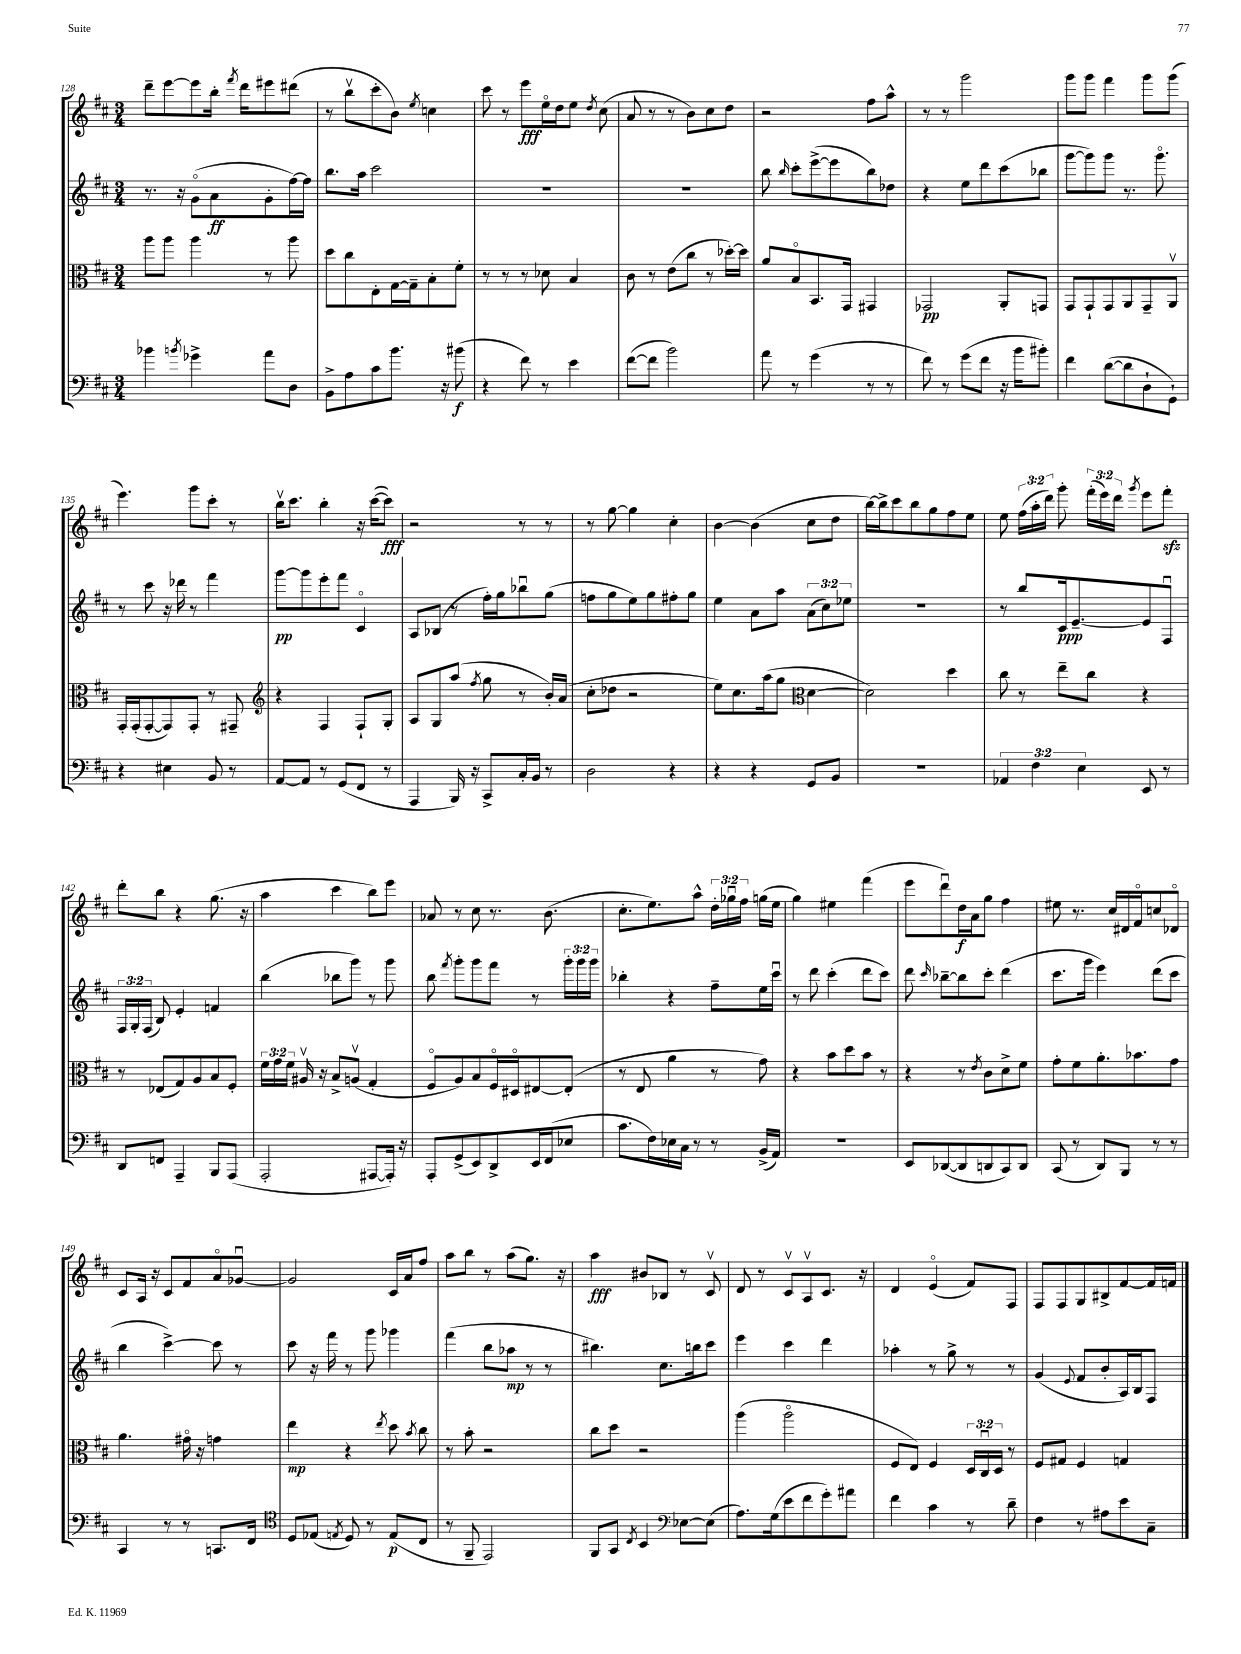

**kern	**dynam	**kern	**dynam	**kern	**dynam	**kern	**dynam
*part4	*part4	*part3	*part3	*part2	*part2	*part1	*part1
*staff4	*staff4	*staff3	*staff3	*staff2	*staff2	*staff1	*staff1
*clefF4	*	*clefC3	*	*clefG2	*	*clefG2	*
*k[f#c#]	*	*k[f#c#]	*	*k[f#c#]	*	*k[f#c#]	*
*M3/4	*	*M3/4	*	*M3/4	*	*M3/4	*
=128	=128	=128	=128	=128	=128	=128	=128
4b-X\	.	8aa\L	.	8.r	.	8ddd~\L	.
.	.	8aa\J	.	.	.	[8eee\	.
.	.	.	.	16r	.	.	.
8qbn/	.	.	.	.	.	.	.
4g-X^\	.	4aa\	.	(8g\L	.	8eee\]	.
.	.	.	.	8a\	ff	16bb'\Jk	.
.	.	.	.	.	.	8qfff#/	.
.	.	.	.	.	.	16ddd\KL	.
8a\L	.	8r	.	8g'\	.	8eee#X\	.
8D\J	.	8aa\	.	[16ff#\L)	.	(8ddd#X\J	.
.	.	.	.	16ff#\JJ]	.	.	.
=129	=129	=129	=129	=129	=129	=129	=129
8BB^\L	.	8dd\L	.	8.bb\L	.	8r	.
8A\	.	8cc#\	.	.	.	8bbv\L	.
.	.	.	.	16aa\Jk	.	.	.
8c#\	.	8E'\	.	2ccc#\	.	8ccc#'\	.
8.b\J	.	[16G\L	.	.	.	8b\J)	.
.	.	16G~\J]	.	.	.	.	.
.	.	.	.	.	.	8qee/	.
.	.	8B'\	.	.	.	4ccn\	.
16r	.	.	.	.	.	.	.
(8b#X\	f	8f#'\J	.	.	.	.	.
=130	=130	=130	=130	=130	=130	=130	=130
4r	.	8r	.	2.r	.	8ccc#\	.
.	.	8r	.	.	.	8r	.
8f#\)	.	8r	.	.	.	8eee\L	fff
8r	.	8d-X\	.	.	.	16ee\L	.
.	.	.	.	.	.	16dd\J	.
4e\	.	4B/	.	.	.	8ee\J	.
.	.	.	.	.	.	8qdd/	.
.	.	.	.	.	.	(8cc#\	.
=131	=131	=131	=131	=131	=131	=131	=131
([8f#\L	.	8c#\	.	2.r	.	8a/	.
8f#\J]	.	8r	.	.	.	8r	.
2b\)	.	(8e\L	.	.	.	8r	.
.	.	8cc#\J	.	.	.	8b\L)	.
.	.	8r	.	.	.	8cc#\	.
.	.	[16dd-X'\LL)	.	.	.	8dd\J	.
.	.	16dd-\JJ]	.	.	.	.	.
=132	=132	=132	=132	=132	=132	=132	=132
8a\	.	8a/L	.	8bb\	.	2r	.
.	.	.	.	16qqbb/	.	.	.
8r	.	8B/	.	8ccc#'\L	.	.	.
(4g\	.	8.BB/	.	([8eee^\	.	.	.
.	.	.	.	8eee\]	.	.	.
.	.	16GG/Jk	.	.	.	.	.
8r	.	4GG#X/	.	8bb\)	.	8ff#\L	.
8r	.	.	.	8dd-X\J	.	8aa^^\J	.
=133	=133	=133	=133	=133	=133	=133	=133
8f#\)	.	2GG-X/	pp	4r	.	8r	.
8r	.	.	.	.	.	8r	.
(8g\L	.	.	.	8ee\L	.	2ggg\	.
8f#\J	.	.	.	8ddd\	.	.	.
16r	.	8AA'/L	.	(8ccc#\	.	.	.
16b\KL	.	.	.	.	.	.	.
8b#X'\J)	.	8GGn/J	.	8bb-X\J	.	.	.
=134	=134	=134	=134	=134	=134	=134	=134
4f#\	.	8GG/L	.	[8ggg\L	.	8ggg\L	.
.	.	8GG`/	.	8ggg\])	.	8ggg\J	.
([8d\L	.	8GG/	.	8ggg\J	.	4fff#\	.
8d\]	.	8AA/	.	8.r	.	.	.
8D`\	.	8GG~/	.	.	.	8ggg\L	.
.	.	.	.	8.ggg\	.	.	.
8GG`\J)	.	8AAv/J	.	.	.	(8ggg\J	.
!!LO:LB:g=z
=135	=135	=135	=135	=135	=135	=135	=135
4r	.	16GG'/LL	.	8r	.	4.eee\)	.
.	.	(16GG'/J	.	.	.	.	.
.	.	[8GG'/	.	8ccc#\	.	.	.
4E#X\	.	8GG/])	.	16r	.	.	.
.	.	.	.	16ddd-X\	.	.	.
.	.	8GG'/J	.	8r	.	8ggg\L	.
8BB/	.	8r	.	4fff#\	.	8ccc#'\J	.
8r	.	8GG#X~/	.	.	.	8r	.
=136	=136	=136	=136	=136	=136	=136	=136
*	*	*clefG2	*	*	*	*	*
[8AA/L	.	4r	.	[8ggg\L	pp	16bbv\KL	.
.	.	.	.	.	.	8.ccc#\J	.
8AA/J]	.	.	.	8ggg\]	.	.	.
8r	.	4F#/	.	8eee'\	.	4bb'\	.
(8GG/L	.	.	.	8fff#\J	.	.	.
8FF#/J	.	8F#`/L	.	4c#/	.	16r	.
.	.	.	.	.	.	([16ccc#\KL	.
8r	.	8G'/J	.	.	.	8ccc#\J])	fff
=137	=137	=137	=137	=137	=137	=137	=137
4AAA/	.	8A/L	.	8A/L	.	2r	.
.	.	8G/	.	(8B-X/J	.	.	.
16BBB/)	.	(8aa/J	.	8r	.	.	.
16r	.	.	.	.	.	.	.
.	.	8qff#/	.	.	.	.	.
8CC#^/L	.	8gg\	.	16ff#'\LL)	.	.	.
.	.	.	.	16gg\J	.	.	.
16C#'/L	.	8r	.	8bb-Xu\	.	8r	.
16BB/JJ	.	.	.	.	.	.	.
8r	.	16b'/LL)	.	(8gg\J	.	8r	.
.	.	(16a/JJ	.	.	.	.	.
=138	=138	=138	=138	=138	=138	=138	=138
2D\	.	8cc#'\L	.	8ffn\L	.	8r	.
.	.	8dd-X\J	.	8gg\	.	[8gg\	.
.	.	2r	.	8ee\)	.	4gg\]	.
.	.	.	.	8gg\	.	.	.
4r	.	.	.	8ff#X'\	.	4cc#'\	.
.	.	.	.	8gg\J	.	.	.
=139	=139	=139	=139	=139	=139	=139	=139
4r	.	8ee\L)	.	4ee\	.	[4b\	.
.	.	8.cc#\	.	.	.	.	.
4r	.	.	.	8a\L	.	(4b\]	.
.	.	(16aa\k	.	.	.	.	.
.	.	8gg\J	.	8aa\J	.	.	.
*	*	*clefC3	*	*	*	*	*
8GG/L	.	[4d\	.	(12a\L	.	8cc#\L	.
.	.	.	.	12cc#\)	.	.	.
8BB/J	.	.	.	.	.	8dd\J	.
.	.	.	.	12ee-X\J	.	.	.
=140	=140	=140	=140	=140	=140	=140	=140
2.r	.	2d\])	.	2.r	.	[16bb\LL)	.
.	.	.	.	.	.	16bb^\J]	.
.	.	.	.	.	.	8ccc#\	.
.	.	.	.	.	.	8bb\	.
.	.	.	.	.	.	8gg\	.
.	.	4dd\	.	.	.	8ff#\	.
.	.	.	.	.	.	8ee\J	.
=141	=141	=141	=141	=141	=141	=141	=141
6AA-X/	.	8cc#\	.	8r	.	8ee\	.
.	.	8r	.	8bb/L	.	(24ff#\LL	.
6F#\	.	.	.	.	.	24aa'\	.
.	.	.	.	.	.	24ddd\JJ)	.
.	.	8ee~\L	.	16c#/k	ppp	8ggg'\	.
.	.	.	.	[8.e~/	.	.	.
6E\	.	.	.	.	.	.	.
.	.	8cc#\J	.	.	.	(24fff#'\LL	.
.	.	.	.	.	.	24eee\)	.
.	.	.	.	.	.	24ddd\JJ	.
.	.	.	.	.	.	8qggg/	.
8EE/	.	4r	.	8e/]	.	8eee\L	.
8r	.	.	.	8F#u/J	.	8fff#zz'\J	.
!!LO:LB:g=z
=142	=142	=142	=142	=142	=142	=142	=142
8DD/L	.	8r	.	24F#/LL	.	8ddd'\L	.
.	.	.	.	24G'/	.	.	.
.	.	.	.	(24F#/JJ	.	.	.
8FFn/J	.	(8E-X/L	.	8B/)	.	8bb\J	.
4AAA~/	.	8G/)	.	4e'/	.	4r	.
.	.	8A/	.	.	.	.	.
8BBB/L	.	8B/	.	4fn/	.	(8.gg\	.
(8AAA/J	.	8F#'/J	.	.	.	.	.
.	.	.	.	.	.	16r	.
=143	=143	=143	=143	=143	=143	=143	=143
2AAA'/	.	24f#\LL	.	(4bb\	.	4aa\	.
.	.	24g\	.	.	.	.	.
.	.	24f#\JJ	.	.	.	.	.
.	.	16A#Xv/	.	.	.	.	.
.	.	16r	.	.	.	.	.
.	.	8B^/L	.	8bb-X\L	.	4ccc#\	.
.	.	(8Anv/J	.	8ggg\J)	.	.	.
[8AAA#X/L	.	4G'/	.	8r	.	8bb\L)	.
16AAA#'/Jk])	.	.	.	8ggg\	.	8eee\J	.
16r	.	.	.	.	.	.	.
=144	=144	=144	=144	=144	=144	=144	=144
8AAA'/L	.	8F#/L	.	8bb\	.	8a-X/	.
.	.	.	.	8qfff#/	.	.	.
(8GG^/	.	8A/)	.	8ggg'\L	.	8r	.
8EE/)	.	8B/	.	8ggg\	.	8cc#\	.
8DD^/	.	16F#/L	.	8fff#\J	.	8.r	.
.	.	16D#X/J	.	.	.	.	.
16EE/L	.	[8E#X/	.	8r	.	.	.
(16FF#/J	.	.	.	.	.	(8.b\	.
8E-X/J	.	(8E#'/J]	.	24ggg'\LL	.	.	.
.	.	.	.	24ggg\	.	.	.
.	.	.	.	24ggg\JJ	.	.	.
=145	=145	=145	=145	=145	=145	=145	=145
8.c#\L	.	8r	.	4bb-X'\	.	8.cc#'\L	.
.	.	8E/	.	.	.	.	.
16F#\L)	.	.	.	.	.	8.ee\)	.
16E-X\	.	4a\	.	4r	.	.	.
16C#\JJ	.	.	.	.	.	.	.
8r	.	.	.	.	.	8aa^^\J	.
8r	.	8r	.	8ff#~\L	.	24dd'\LL	.
.	.	.	.	.	.	24gg-Xu\	.
.	.	.	.	.	.	24ff#\JJ	.
(16BB^/LL	.	8g\)	.	16ee\L	.	(16ggn\LL	.
16AA/JJ)	.	.	.	16ccc#u\JJ	.	16ee\JJ	.
=146	=146	=146	=146	=146	=146	=146	=146
2.r	.	4r	.	8r	.	4gg\)	.
.	.	.	.	8ddd\	.	.	.
.	.	8b\L	.	(4ccc#'\	.	4ee#X\	.
.	.	8dd\	.	.	.	.	.
.	.	8b\J	.	8ddd\L	.	(4fff#\	.
.	.	8r	.	8ccc#\J)	.	.	.
=147	=147	=147	=147	=147	=147	=147	=147
8EE/L	.	4r	.	8ddd\	.	8eee\L	.
.	.	.	.	16qqccc#/	.	.	.
([8DD-X/	.	.	.	[8bb-X~\L	.	8dddu\)	.
8DD-/]	.	8r	.	8bb-\]	.	16dd\L	f
.	.	.	.	.	.	16a\J	.
.	.	8qe/	.	.	.	.	.
8DDn/	.	8c#\L	.	8ccc#'\J	.	8gg\J	.
8CC#/)	.	8d^\	.	(4ddd\	.	4ff#\	.
8DD/J	.	8f#\J	.	.	.	.	.
=148	=148	=148	=148	=148	=148	=148	=148
(8CC#/	.	8g'\L	.	8.ccc#\L	.	8ee#X\	.
8r	.	8f#\	.	.	.	8.r	.
.	.	.	.	16ggg\Jk	.	.	.
8DD/L)	.	8.a'\	.	4eee\)	.	.	.
.	.	.	.	.	.	16cc#/LL	.
8BBB/J	.	.	.	.	.	16d#X/	.
.	.	8.b-X\	.	.	.	16f#/J	.
8r	.	.	.	(8ddd\L	.	8ccn/	.
8r	.	8g\J	.	8ccc#\J	.	8d-X/J	.
!!LO:LB:g=z
=149	=149	=149	=149	=149	=149	=149	=149
4CC#/	.	4.a\	.	4bb\	.	8c#/L	.
.	.	.	.	.	.	16A/Jk	.
.	.	.	.	.	.	16r	.
8r	.	.	.	[4ccc#^\)	.	8c#/L	.
8r	.	16g#X\	.	.	.	8f#/	.
.	.	16r	.	.	.	.	.
8.CCn/L	.	4gn\	.	8ccc#\]	.	8a/	.
.	.	.	.	8r	.	[8g-Xu/J	.
16FF#/Jk	.	.	.	.	.	.	.
=150	=150	=150	=150	=150	=150	=150	=150
*clefC4	*	*	*	*	*	*	*
8D/L	.	4ee\	mp	8ccc#\	.	2g-/]	.
(8E-X/J	.	.	.	16r	.	.	.
.	.	.	.	16fff#\	.	.	.
8qEn/	.	.	.	.	.	.	.
8D/)	.	4r	.	8r	.	.	.
8r	.	.	.	8ggg\	.	.	.
.	.	8qee/	.	.	.	.	.
(8E/L	p	8dd\	.	4ggg-X\	.	16c#/LL	.
.	.	.	.	.	.	16a/J	.
.	.	8qb/	.	.	.	.	.
8C#/J	.	8cc#\	.	.	.	8ff#/J	.
=151	=151	=151	=151	=151	=151	=151	=151
8r	.	8r	.	(4fff#\	.	8aa\L	.
8FF#~/	.	8b'\	.	.	.	8bb\J	.
2EE/)	.	2r	.	8bb\L	.	8r	.
.	.	.	.	8aa-X\J	mp	(8aa\L	.
.	.	.	.	8r	.	8.gg\J)	.
.	.	.	.	8r	.	.	.
.	.	.	.	.	.	16r	.
=152	=152	=152	=152	=152	=152	=152	=152
8FF#/L	.	8cc#\L	.	4.bb#X\)	.	4aa\	fff
8GG/J	.	8dd\J	.	.	.	.	.
8qC#/	.	.	.	.	.	.	.
4BB/	.	2r	.	.	.	8b#X/L	.
.	.	.	.	8.cc#\L	.	8B-X/J	.
*clefF4	*	*	*	*	*	*	*
[8E-X\L	.	.	.	.	.	8r	.
.	.	.	.	16bbn\k	.	.	.
(8E-\J]	.	.	.	8ccc#\J	.	8c#v/	.
=153	=153	=153	=153	=153	=153	=153	=153
8.A\L)	.	(4aa\	.	4eee\	.	8d/	.
.	.	.	.	.	.	8r	.
(16G\k	.	.	.	.	.	.	.
8e\	.	2aa\	.	4ccc#\	.	8c#v/L	.
8f#\	.	.	.	.	.	8Av/	.
8g'\)	.	.	.	4ddd\	.	8.c#/J	.
8a#X\J	.	.	.	.	.	.	.
.	.	.	.	.	.	16r	.
=154	=154	=154	=154	=154	=154	=154	=154
4f#\	.	8F#/L	.	4aa-X'\	.	4d/	.
.	.	8E/J)	.	.	.	.	.
4c#\	.	4F#/	.	8r	.	(4e/	.
.	.	.	.	8gg^\	.	.	.
8r	.	24D/LL	.	8r	.	8f#/L)	.
.	.	24C#u/	.	.	.	.	.
.	.	24D/JJ	.	.	.	.	.
8d~\	.	8r	.	8r	.	8F#/J	.
=155	=155	=155	=155	=155	=155	=155	=155
4F#\	.	8F#/L	.	(4g/	.	8F#/L	.
.	.	8G#X/J	.	.	.	8F#/	.
.	.	.	.	8qqe/	.	.	.
8r	.	4F#/	.	8f#/L	.	8G/	.
8A#X\L	.	.	.	8b'/	.	8B#X^/	.
8e\	.	4Gn/	.	16A/L)	.	[8f#/	.
.	.	.	.	16B/J	.	.	.
8C#~\J	.	.	.	8F#/J	.	16f#/L]	.
.	.	.	.	.	.	16fn/JJ	.
==	==	==	==	==	==	==	==
*-	*-	*-	*-	*-	*-	*-	*-
